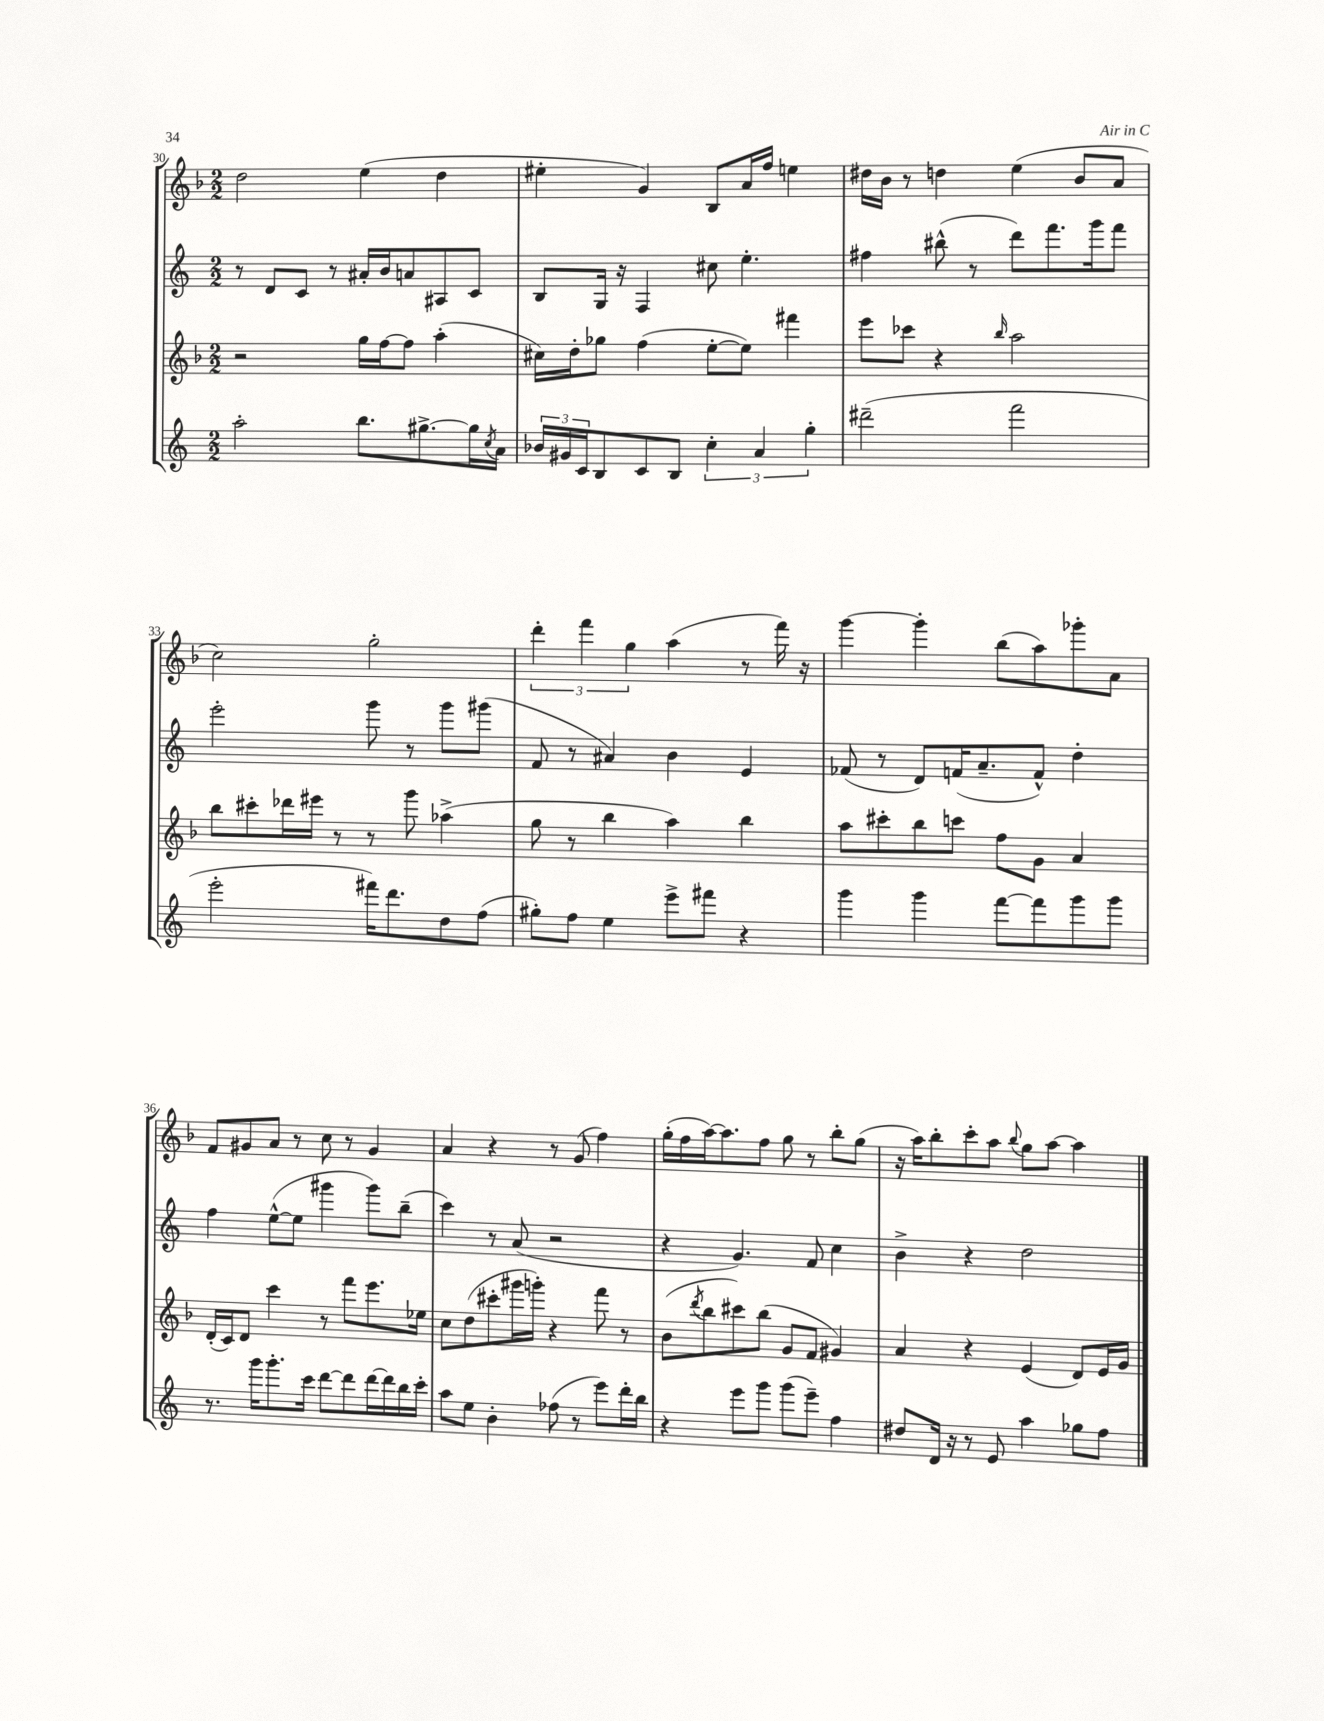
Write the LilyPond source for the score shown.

<<
\new StaffGroup <<
\new Staff = "s0" {
    \clef treble \key f \major \numericTimeSignature \time 2/2
    d''2 e''4( d''4 |
    eis''4-. g'4) bes8 a'16 f''16 e''4 |
    dis''16 bes'16 r8 d''4 e''4( bes'8 a'8 |
    c''2) g''2-. |
    \tuplet 3/2 { d'''4-. f'''4 g''4 } a''4( r8 f'''16) r16 |
    g'''4~ g'''4-. bes''8( a''8) ges'''8-. a'8 |
    f'8 gis'8 a'8 r8 c''8 r8 gis'4 |
    a'4 r4 r8 g'8( f''4) |
    g''16-.( f''16 a''16~) a''8. f''8 g''8 r8 bes''8-. g''8( |
    r16 a''16) bes''8-. c'''8-. a''8 \appoggiatura { bes''8 } g''8 a''8~ a''4 \bar "|." |
}
\new Staff = "s1" {
    \clef treble \key c \major \numericTimeSignature \time 2/2
    r8 d'8 c'8 r8 ais'16-. b'16 a'8 ais8 c'8 |
    b8 g16 r16 f4 cis''8 e''4.-. |
    fis''4 bis''8-^( r8 d'''8) f'''8. g'''16 f'''8 |
    e'''2-. g'''8 r8 g'''8 gis'''8( |
    f'8 r8 ais'4) b'4 e'4 |
    fes'8( r8 d'8) f'16( a'8.-- f'8-^) d''4-. |
    f''4 e''8~-^( e''8 gis'''4 gis'''8) b''8--( |
    c'''4) r8 a'8( r2 |
    r4 g'4.) f'8 c''4 |
    b'4-> r4 d''2 \bar "|." |
}
\new Staff = "s2" {
    \clef treble \key f \major \numericTimeSignature \time 2/2
    r2 g''16 f''16~ f''8 a''4-.( |
    cis''16) d''16-. ges''8 f''4( e''8~-. e''8) fis'''4 |
    e'''8 ces'''8 r4 \grace { bes''16 } a''2 |
    bes''8 cis'''8-. des'''16 eis'''16 r8 r8 g'''8 aes''4->( |
    g''8 r8 bes''4 a''4) bes''4 |
    a''8 cis'''8-. bes''8 c'''8 f''8 g'8 a'4 |
    d'16-.( c'16) d'8 c'''4 r8 f'''8 e'''8. ees''16 |
    c''8 d''8( cis'''8-. gis'''16 g'''16-.) r4 f'''8 r8 |
    bes'8( \acciaccatura { d'''8 } bes''8 cis'''8) bes''8( g'8 f'8 gis'4) |
    a'4 r4 e'4( d'8) e'16 g'16 \bar "|." |
}
\new Staff = "s3" {
    \clef treble \key c \major \numericTimeSignature \time 2/2
    a''2-. b''8. gis''8.~-> gis''16 \acciaccatura { c''8 } a'16 |
    \tuplet 3/2 { bes'16 gis'16 c'16 } b8 c'8 b8 \tuplet 3/2 { c''4-. a'4 g''4-. } |
    dis'''2--( f'''2 |
    e'''2-. fis'''16) d'''8. d''8 f''8( |
    gis''8-.) f''8 e''4 e'''8-> fis'''8 r4 |
    g'''4 g'''4 f'''8~ f'''8 g'''8 g'''8 |
    r8. g'''16 g'''8.-. c'''16 d'''8~ d'''8 d'''16~ d'''16 b''16 c'''16-. |
    a''8 e''8 b'4-. fes''8( r8 e'''8) d'''16-. b''16 |
    r4 e'''8 g'''8 g'''8( e'''8--) f''4 |
    dis''8 d'16 r16 r8 e'8 a''4 ges''8 f''8 \bar "|." |
}
>>
>>
\layout { \context { \Score currentBarNumber = #30 } }
